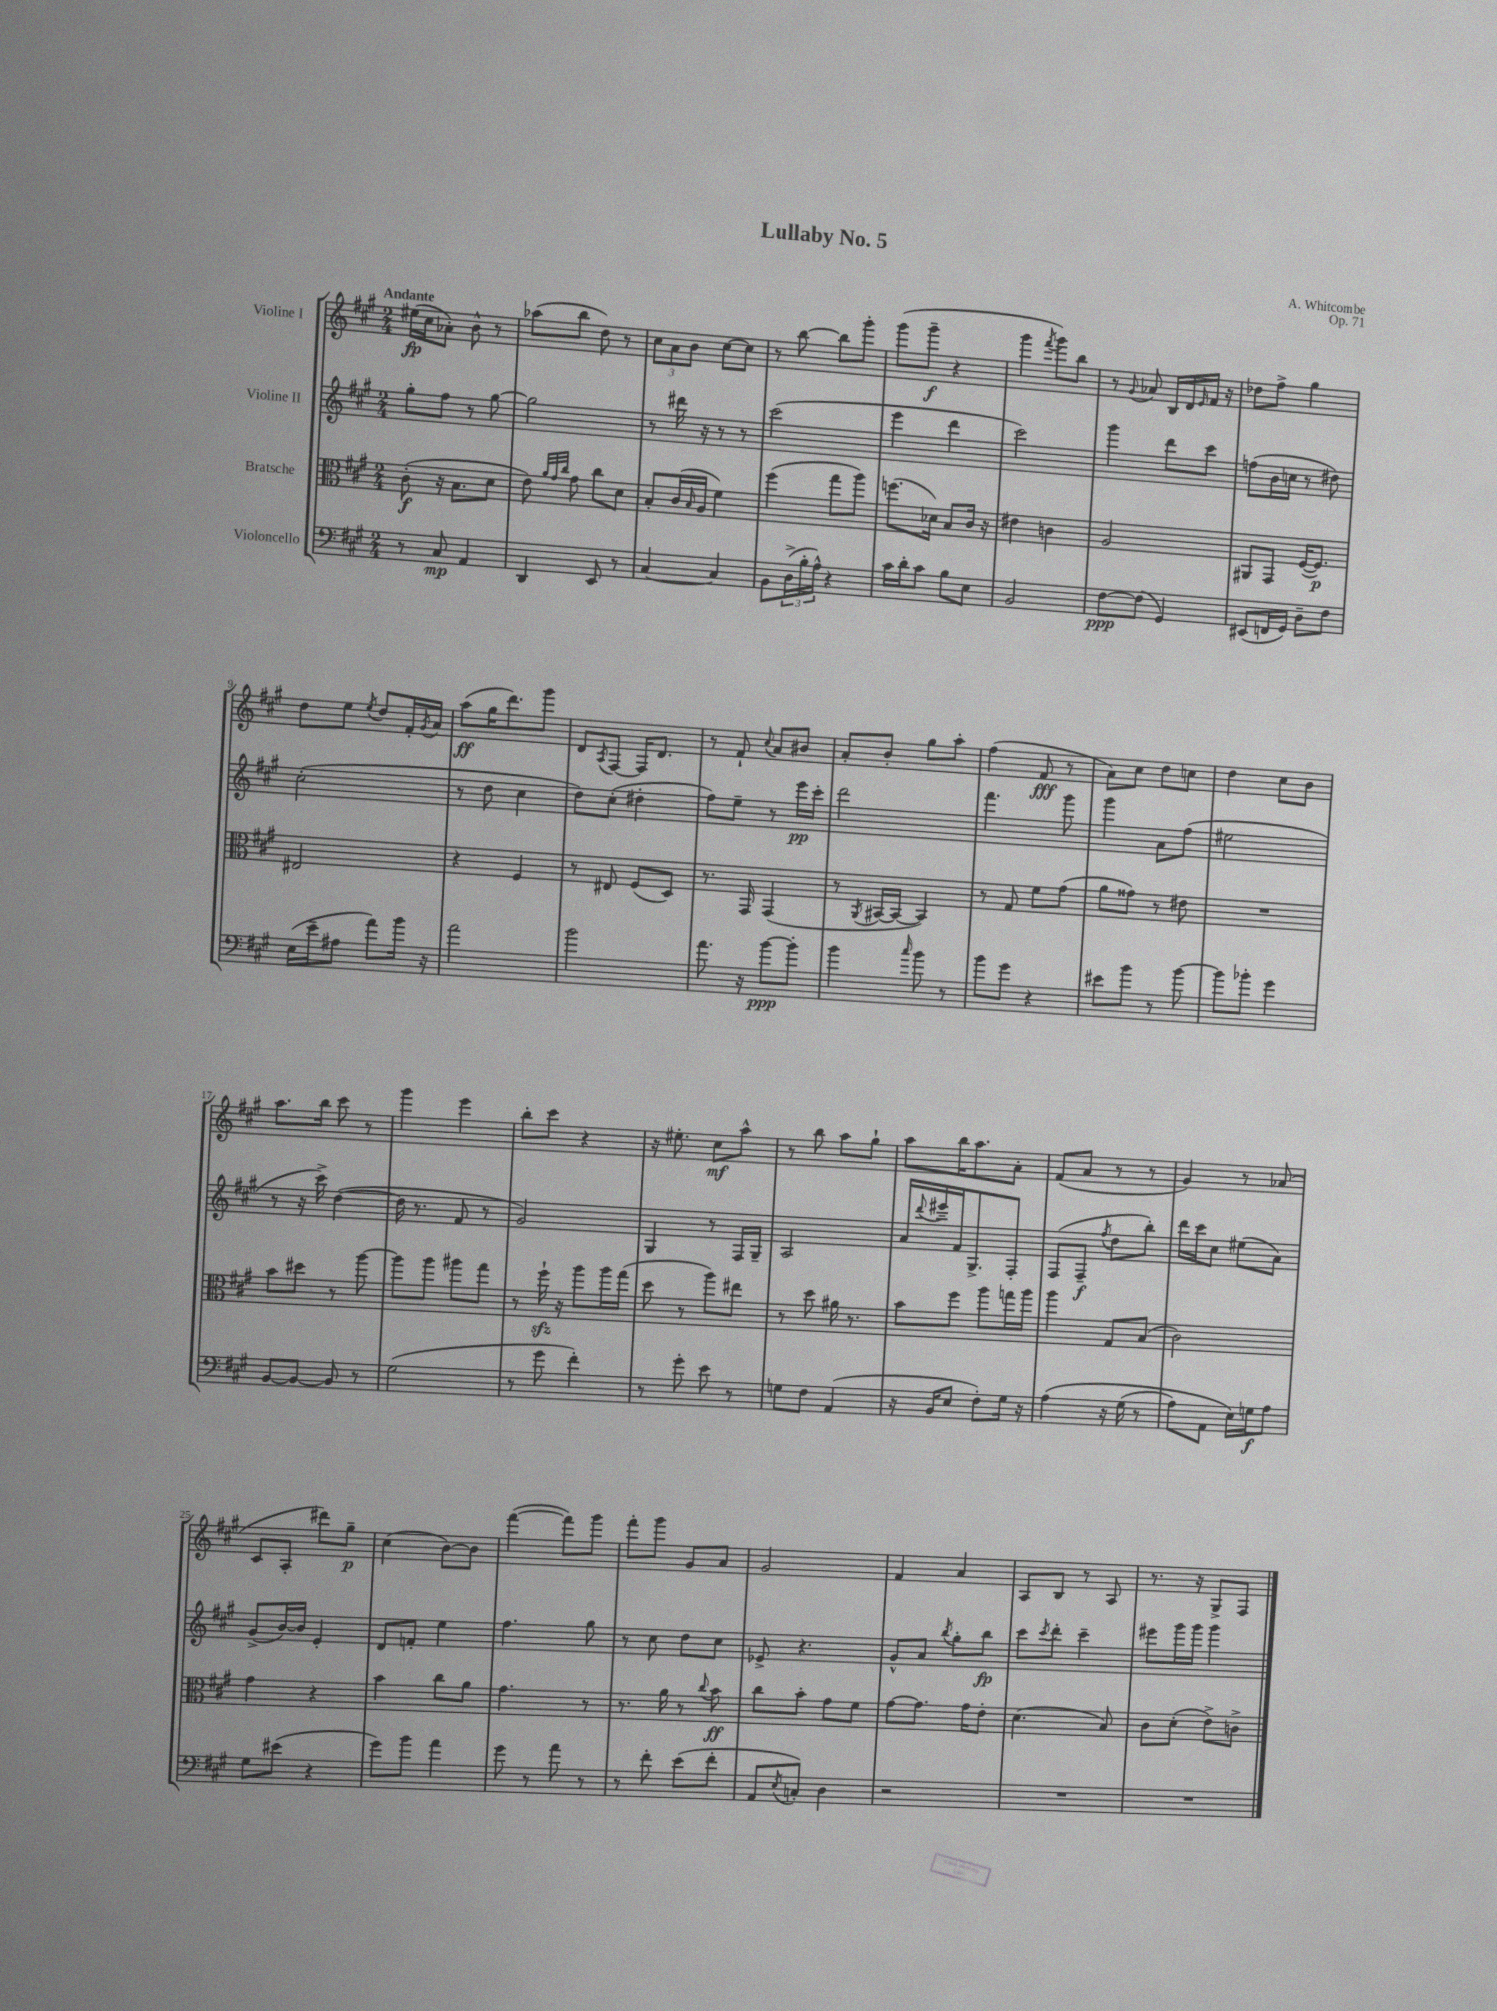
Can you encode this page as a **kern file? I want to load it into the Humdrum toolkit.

**kern	**kern	**kern	**kern
*staff4	*staff3	*staff2	*staff1
*clefF4	*clefC3	*clefG2	*clefG2
*k[f#c#g#]	*k[f#c#g#]	*k[f#c#g#]	*k[f#c#g#]
*M2/4	*M2/4	*M2/4	*M2/4
8r	(8c#'	8gg#'	(16ee#
.	.	.	16cc#
8C#	16r	8ff#	8a-')
.	8.B	.	.
4AA	.	8r	8b^^
.	8d	[8gg#	8r
=	=	=	=
4DD	8e)	2gg#]	(8aa-
.	32qqa	.	.
.	32qqg#	.	.
.	32qqcc#	.	.
.	8g#	.	8bb
8EE	8cc#	.	8dd)
8r	8d	.	8r
=	=	=	=
[4C#	8B'	8r	12cc#
.	.	.	12a
.	(16c#	16ddd#	.
.	.	.	12b
.	16qqB	.	.
.	16A	16r	.
4C#]	4f#)	8r	[8cc#
.	.	8r	8cc#]
=	=	=	=
8BB	(4ff#	(2ccc#	8r
(24D^	.	.	[8bb
24B'	.	.	.
24A^^)	.	.	.
4r	8gg#	.	8bb]
.	8aa)	.	8ggg#'
=	=	=	=
16c#	(8.ff	4eee	(8ggg#
16d'	.	.	.
8c#	.	.	8ggg#~
.	16d-)	.	.
8B	8B	4ddd	4r
8E	16c#	.	.
.	16r	.	.
=	=	=	=
2BB	4e#	2ccc#)	4ggg#
.	.	.	8qfff#
.	4c	.	8ggg#)
.	.	.	8bb
=	=	=	=
[8F#	2A	4ggg#	8r
.	.	.	8qqg#
(8F#]	.	.	8a-
4GG#)	.	8ddd	16B
.	.	.	16d
.	.	.	16qqe
.	.	8ccc#	16f#
.	.	.	16r
=	=	=	=
(8EE#	8AA#	(8ff	8dd-
16FF	8GG#	16b	8ff#^
16GG#)	.	16cc	.
8D~	([16F#	8r	4gg#
.	8.F#])	.	.
8F#	.	8dd#)	.
=	=	=	=
(16E	2E#	(2cc#'	8dd
16e~	.	.	.
8A#	.	.	8ee
.	.	.	8qee
8a)	.	.	8dd
16b	.	.	16f#'
.	.	.	8qg#
16r	.	.	16a
=	=	=	=
2a	4r	8r	(8aa
.	.	8dd	16gg#
.	.	.	8.ddd)
.	4F#	4cc#	.
.	.	.	8ggg#
=	=	=	=
2b	8r	8dd)	8d
.	.	.	8qA
.	8E#	(8cc#'	[8F#
.	(8F#	4dd#'	16F#]
.	.	.	8.d
.	8D)	.	.
=	=	=	=
8.a	8.r	8ff#)	8r
.	.	8ee~	8f#`
16r	16GG#	.	.
.	.	.	8qqcc#
[8b	(4GG#	8r	8a
8b']	.	16eee	8b#
.	.	16ccc#'	.
=	=	=	=
4b	8r	2ddd	8a'
.	8qAA	.	.
.	[16BB#	.	8b'
.	16BB#_	.	.
16qqcc#	.	.	.
8b	4BB#])	.	8gg#
8r	.	.	8aa'
=	=	=	=
8b	8r	4.fff#	(4ff#
8g#	8G#	.	.
4r	8f#	.	8f#
.	(8g#	8ggg#	8r
=	=	=	=
8e#	8a	4ggg#	8a)
8b	8g##)	.	8cc#
8r	8r	8a	8dd
[8b	8e#	(8ff#	8cc
=	=	=	=
8b]	2r	2ee#	4dd
8b-'	.	.	.
4g#	.	.	8cc#
.	.	.	8b
=	=	=	=
[8BB	8b	8r	8.aa
8BB_	8dd#	16r	.
.	.	16ccc#^)	16bb
8BB]	8r	([4dd	8ccc#
8r	[8aa	.	8r
=	=	=	=
(2G#	8aa]	16dd]	4ggg#
.	.	8.r	.
.	8aa	.	.
.	8aa#	8f#	4eee
.	8gg#	8r	.
=	=	=	=
8r	8r	2g#)	8bb'
8g#	16ff#`	.	8ccc#
.	16r	.	.
4f#')	8aa	.	4r
.	16aa	.	.
.	(16gg#	.	.
=	=	=	=
8r	8dd	4G#	16r
.	.	.	8.ee#'
8g#'	8r	.	.
8e	8aa)	8r	8cc#
8r	8ee#	16F#	8aa^^
.	.	16G#~	.
=	=	=	=
8G	8r	2A	8r
8F#	8dd	.	8bb
(4AA	16a#	.	8aa
.	8.r	.	.
.	.	.	8gg#`
=	=	=	=
16r	8b	16a	8aa
.	.	8qqddd	.
16BB	.	16eee#~	.
8E	8ff#	16f#	16bb
.	.	8.G#^	8.aa
8F#')	8aa	.	.
16G#	16gg	8F#'	8a'
16r	16aa	.	.
=	=	=	=
&(4A	4aa	(8F#	(8f#
.	.	8F#~	8a
.	.	8qff#	.
16r	8G#	8dd	8r
(16G#	.	.	.
8r	(8B	8bb')	8r
=	=	=	=
8A)	2c#)	16ddd	4g#)
.	.	16ccc#	.
8AA	.	8cc#	.
16E&)	.	(8ee#	8r
16G	.	.	.
8A	.	8a)	(8a-
=	=	=	=
8G#	4g#	(8g#^	8c#
(8e#	.	[16b)	8A'
.	.	16b]	.
4r	4r	4e'	8ddd#)
.	.	.	8gg#~
=	=	=	=
8g#)	4b	8d	(4cc#
8b	.	8f'	.
4a	8cc#	4ee	[8b)
.	8a	.	8b]
=	=	=	=
8g#	4.g#	4.ff#	([4fff#
8r	.	.	.
8a	.	.	8fff#])
8r	8r	8gg#	8ggg#
=	=	=	=
8r	8.r	8r	8fff#'
8f#'	.	8cc#	8ggg#
.	16a	.	.
(8e	8r	8dd	8g#
.	8qqcc#	.	.
8f#'	8b	8cc#	8a
=	=	=	=
8AA	8cc#	8e-^	2g#
8qE	.	.	.
8C')	8b'	4.r	.
4D	8g#	.	.
.	8f#	.	.
=	=	=	=
2r	[8g#	8g#^^	4f#
.	8.g#]	8a	.
.	.	8qbb	.
.	.	8gg#'	4a
.	16g#	.	.
.	8e'	8bb	.
=	=	=	=
2r	(4.d	8ccc#	8A
.	.	8qccc#	.
.	.	8ddd'	8B
.	.	4ccc#~	8r
.	8B)	.	8A
=	=	=	=
2r	8c#	8eee#	8.r
.	(8d'	16ggg#	.
.	.	16ggg#	16r
.	8e^)	4ggg#	8G#^
.	8c^	.	8F#
==	==	==	==
*-	*-	*-	*-
